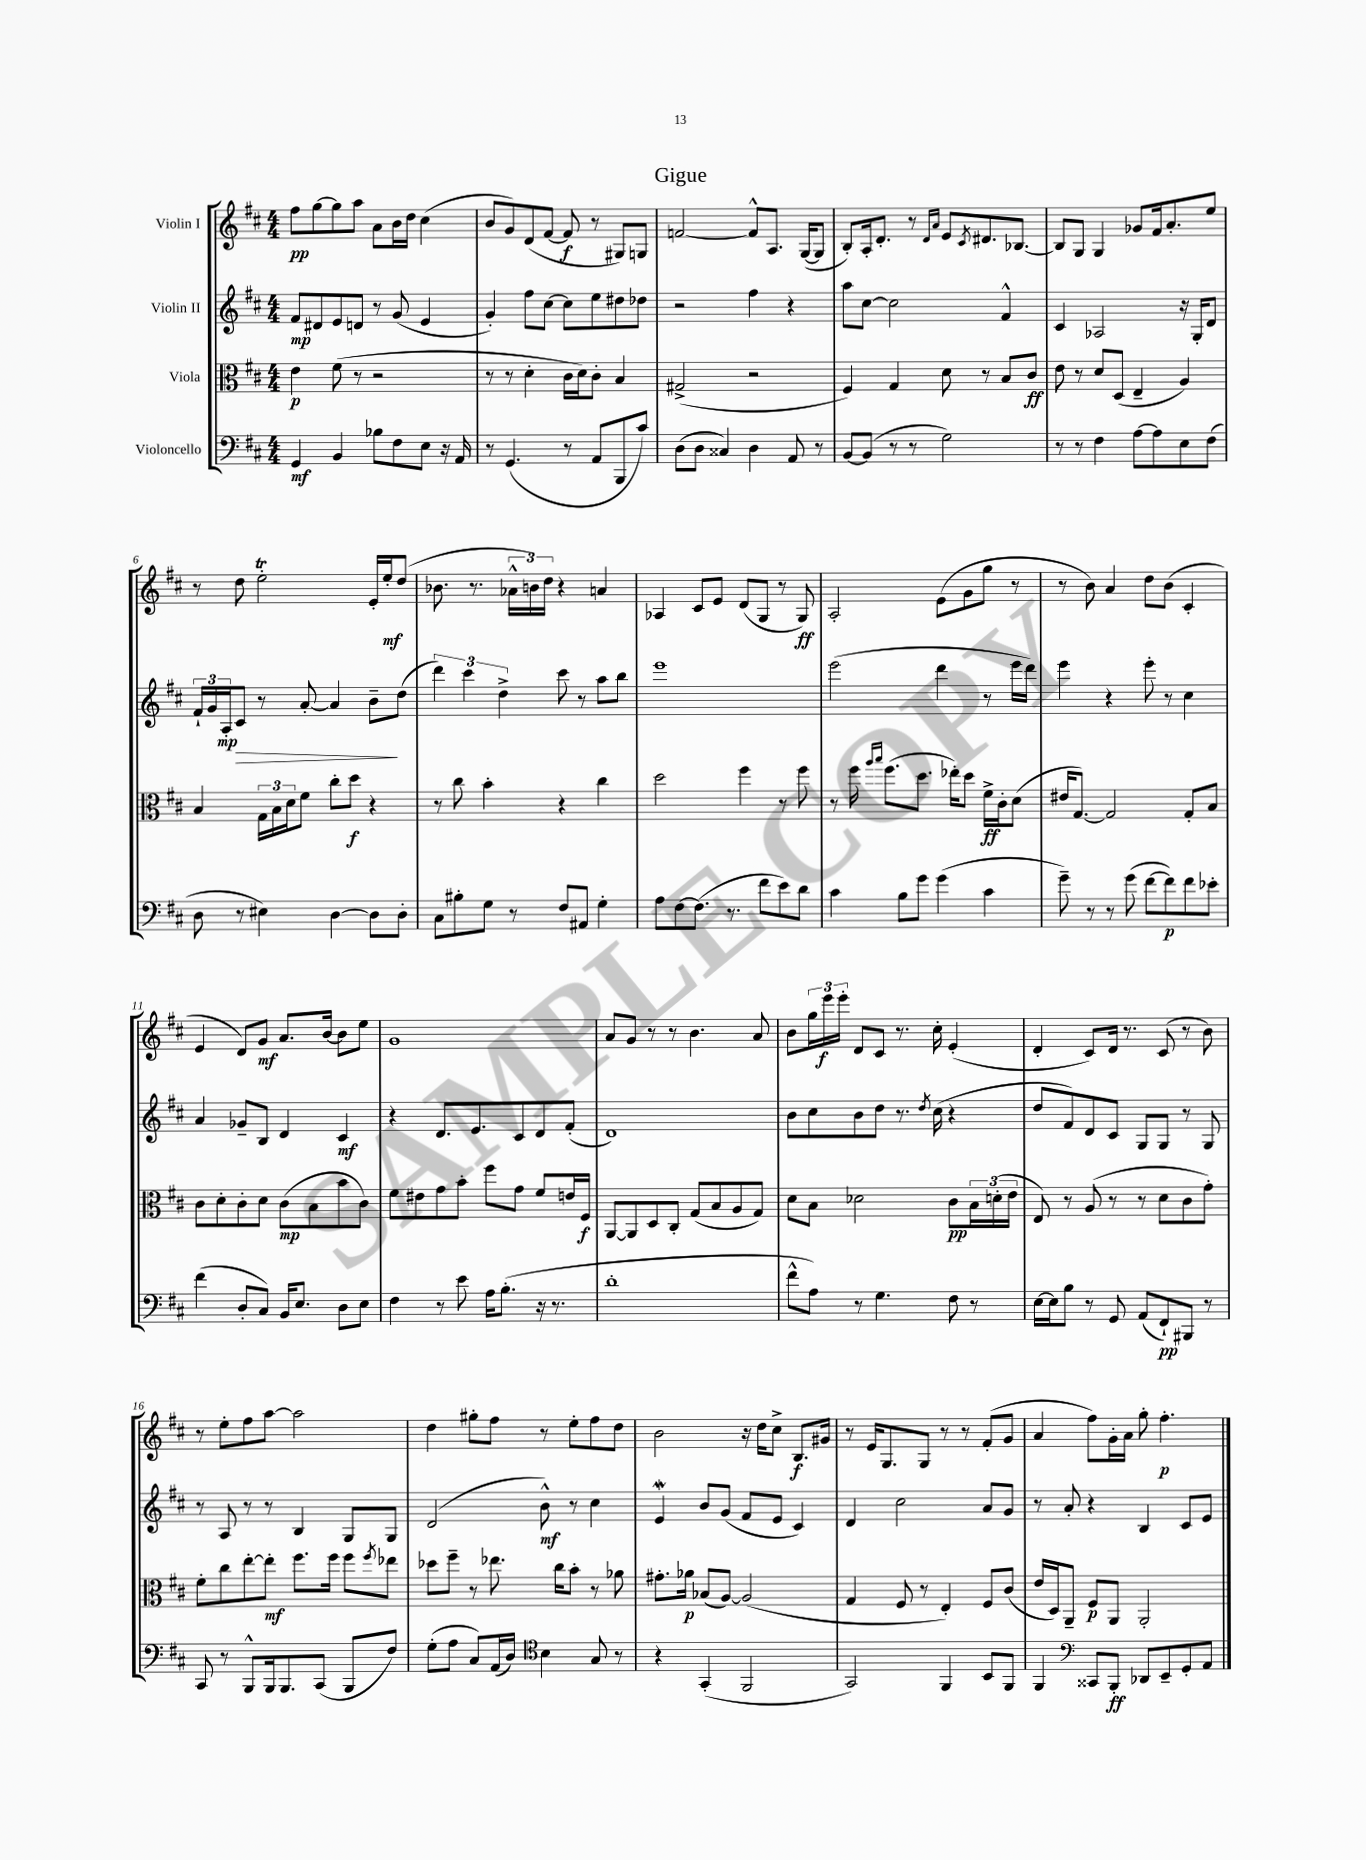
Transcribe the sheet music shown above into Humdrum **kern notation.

**kern	**kern	**kern	**kern
*staff4	*staff3	*staff2	*staff1
*clefF4	*clefC3	*clefG2	*clefG2
*k[f#c#]	*k[f#c#]	*k[f#c#]	*k[f#c#]
*M4/4	*M4/4	*M4/4	*M4/4
4GG	4e	8f#	8ff#
.	.	8d#	[8gg
4BB	(8f#	8e	8gg]
.	8r	8d	8aa
8B-	2r	8r	8a
8F#	.	(8g	16b
.	.	.	16dd
8E	.	4e	(4cc#
16r	.	.	.
16AA	.	.	.
=	=	=	=
8r	8r	4g')	8b
(4.GG	8r	.	8g)
.	4d'	8ff#	(8d
.	.	[8cc#	[8f#
8r	16c#	8cc#]	8f#]
.	16d)	.	.
8AA	8c#'	8ee	8r
8BBB	4B	8dd#	8G#)
8c#)	.	8dd-	8G
=	=	=	=
(8D	(2G#^	2r	[2f
8D	.	.	.
4C##)	.	.	.
4D	2r	4ff#	8f^^]
.	.	.	8.A
8AA	.	4r	.
.	.	.	([16G
8r	.	.	8G]
=	=	=	=
[8BB	4F#)	8aa	8B')
(8BB]	.	[8cc#	16A'
.	.	.	8.d'
8r	4G	2cc#]	.
8r	.	.	8r
.	.	.	16qqd
.	.	.	16qqa
2G)	8d	.	8e
.	.	.	8qc#
.	8r	.	8.d#
.	8B	4f#^^	.
.	.	.	[8.B-
.	8c#	.	.
=	=	=	=
8r	8e	4c#	8B-]
8r	8r	.	8G
4F#	8d	2A-	4G
.	(8D	.	.
[8A	4E~	.	8g-
8A]	.	.	16f#
.	.	.	8.a'
8E	4A)	16r	.
.	.	16G'	.
(8F#	.	8d	8ee
=	=	=	=
8D	4B	24f#`	8r
.	.	24g	.
.	.	24A'	.
8r	.	8c#	8dd
4E#)	24G	8r	2ee'
.	24B	.	.
.	24d	.	.
.	8f#	[8a'	.
[4D	8cc#'	4a]	.
.	8dd	.	.
8D]	4r	8b~	16e'
.	.	.	16ee'
8D'	.	(8dd	(8dd
=	=	=	=
8C#	8r	6ddd)	8.b-
8B#'	8cc#	.	.
.	.	6ccc#	.
.	.	.	8.r
8G	4b'	.	.
.	.	6dd^	.
8r	.	.	24a-^^
.	.	.	24b)
.	.	.	24dd
8F#	4r	8ccc#	4r
8AA#	.	8r	.
4G'	4cc#	8aa	4a
.	.	8bb	.
=	=	=	=
8A	2dd	1eee	4A-
[8F#	.	.	.
(8.F#]	.	.	8c#
.	.	.	8e
8.r	.	.	.
.	4ff#	.	(8d
8f#	.	.	8G
8e)	8r	.	8r
8d	8ff#	.	8G)
=	=	=	=
4c#	8r	(2eee	2A'
.	16ff#	.	.
.	16qqaa	.	.
.	16qqbb	.	.
.	(8.ff#	.	.
8B	.	.	.
8g	8.dd	.	.
(4g	.	4ddd	(8e
.	16ee-')	.	.
.	8dd	.	8g
4c#	16f#^	8r	8gg
.	16c#'	.	.
.	(8d	16eee	8r
.	.	16ddd)	.
=	=	=	=
8g~)	16e#	4eee	8r
.	[8.G)	.	.
8r	.	.	8b)
8r	2G]	4r	4a
(8g	.	.	.
[8f#	.	8eee'	8dd
8f#])	.	8r	(8b
8f#	8G'	4cc#	4c#'
8e-'	8B	.	.
=	=	=	=
(4f#	8c#	4a	4e
.	8d'	.	.
8D'	8c#'	8g-~	8d)
8C#)	8d	8B	8g
16BB	(8c#	4d	8.a
8.E	.	.	.
.	8B	.	.
.	.	.	[16b
8D	8b	4c#	8b]
8E	8c#)	.	8ee
=	=	=	=
4F#	8f#	4r	1g
.	8e#	.	.
8r	8g	8.d	.
8e	8b'	.	.
.	.	8.e	.
16A	8ff#	.	.
(8.B'	.	.	.
.	8g	8c#	.
16r	8f#	8d	.
8.r	.	.	.
.	16e	(8f#'	.
.	16F#	.	.
=	=	=	=
1d'	[8AA	1d)	8a
.	8AA]	.	8g
.	8D	.	8r
.	8C#'	.	8r
.	(8G	.	4.b
.	8B	.	.
.	8A	.	.
.	8G)	.	8a
=	=	=	=
8f#^^	8d	8b	8b
8A)	8B	8cc#	24gg
.	.	.	24eee
.	.	.	24eee'
8r	2d-	8b	8d
4.G	.	8dd	8c#
.	.	8.r	8.r
.	.	8qdd	.
.	.	(16cc#	16cc#'
8F#	8c#	4r	(4e'
8r	24B	.	.
.	(24d'	.	.
.	24e	.	.
=	=	=	=
[16E	8E)	8dd	4d'
16E]	.	.	.
8B	8r	8f#)	.
8r	(8A	8d	8c#)
8GG	8r	8c#	16d
.	.	.	8.r
(8AA	8r	8G	.
8FF#`)	8d	8G	(8c#
8BBB#	8c#	8r	8r
8r	8g')	8G	8b)
=	=	=	=
8CC#	8f#'	8r	8r
8r	8cc#	8A	8ee'
8BBB^^	[8ee'	8r	8ff#
16BBB	8ee']	8r	[8aa
8.BBB	.	.	.
.	8.ff#	4B	2aa]
(8CC#	.	.	.
.	16ff#	.	.
8BBB	8ff#	8G	.
.	8qff#	.	.
8F#)	8ee-	8G	.
=	=	=	=
(8G'	8dd-	(2d	4dd
8A	8ff#~	.	.
8C#)	8r	.	8gg#'
(16AA	8.ee-	.	8ff#
16D)	.	.	.
*clefC4	*	*	*
4B	.	8b^^)	8r
.	16cc#	.	.
.	8b'	8r	8ee'
8G	8r	4cc#	8ff#
8r	8a-	.	8dd
=	=	=	=
4r	8.g#'	4e	2b
.	16a-	.	.
(4GG'	(8B-	8b	.
.	[8A)	(8g	.
2FF#	(2A]	8f#	16r
.	.	.	16dd
.	.	8e	8cc#^
.	.	4c#)	8.B
.	.	.	16g#
=	=	=	=
2GG)	4G	4d	8r
.	.	.	16e
.	.	.	8.G
.	8F#	2cc#	.
.	8r	.	8G
4FF#	4E')	.	8r
.	.	.	8r
8BB	8F#	8a	(8f#'
8FF#	(8c#	8g	8g
=	=	=	=
4FF#	16e	8r	4a
.	16D)	.	.
.	8AA~	8a'	.
*clefF4	*	*	*
8CC##	8F#	4r	8ff#)
8BBB'	8AA	.	16g'
.	.	.	16a
8DD-	2AA'	4B	8gg'
8EE~	.	.	4.ff#'
8GG'	.	8c#	.
8AA	.	8e	.
==	==	==	==
*-	*-	*-	*-
